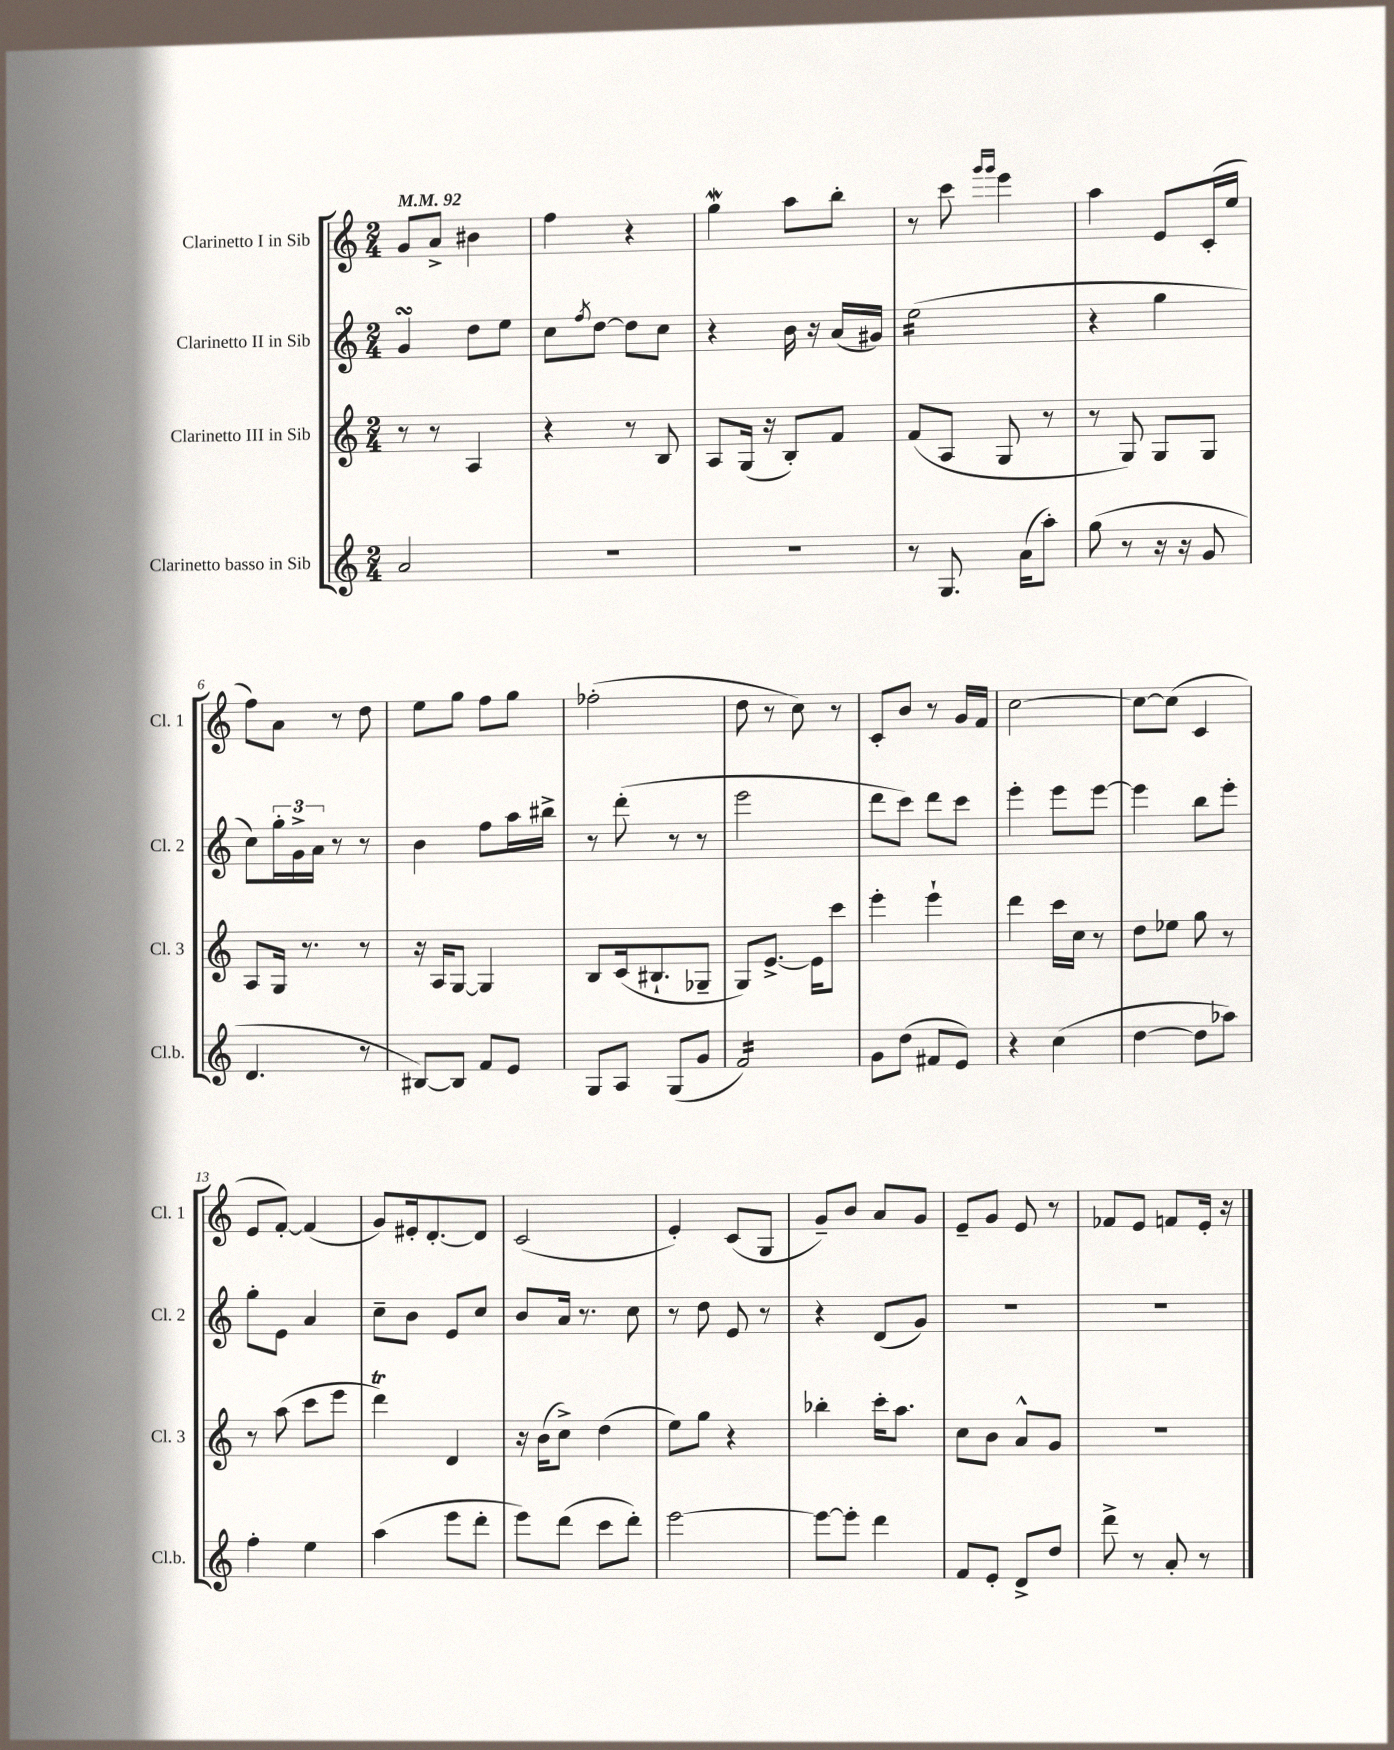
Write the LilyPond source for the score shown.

<<
\new StaffGroup <<
\new Staff = "s0" \with { instrumentName = "Clarinetto I in Sib" shortInstrumentName = "Cl. 1" } {
    \clef treble \key c \major \numericTimeSignature \time 2/4 \tempo 4 = 92
    g'8 a'8-> bis'4 |
    f''4 r4 |
    g''4\mordent a''8 b''8-. |
    r8 c'''8 \grace { g'''16 g'''16 } e'''4 |
    a''4 e'8 c'16-.( e''16 |
    f''8) a'8 r8 d''8 |
    e''8 g''8 f''8 g''8 |
    fes''2-.( |
    d''8 r8 c''8) r8 |
    c'8-. b'8 r8 g'16 f'16 |
    c''2~ |
    c''8~ c''8( c'4 |
    e'8 f'8~-.) f'4( |
    g'8) eis'16-. d'8.~-. d'8 |
    c'2( |
    e'4-.) c'8( g8 |
    g'8--) b'8 a'8 g'8 |
    e'8-- g'8 e'8 r8 |
    fes'8 e'8 f'8 e'16-. r16 \bar "|." |
}
\new Staff = "s1" \with { instrumentName = "Clarinetto II in Sib" shortInstrumentName = "Cl. 2" } {
    \clef treble \key c \major \numericTimeSignature \time 2/4
    g'4\turn d''8 e''8 |
    c''8 \acciaccatura { f''8 } d''8~ d''8 c''8 |
    r4 b'16 r16 a'16( gis'16) |
    e''2:16( |
    r4 g''4 |
    c''8) \tuplet 3/2 { g''16-. g'16-> a'16 } r8 r8 |
    b'4 f''8 a''16 bis''16-> |
    r8 d'''8-.( r8 r8 |
    e'''2 |
    d'''8 c'''8) d'''8 c'''8 |
    e'''4-. e'''8 e'''8~ |
    e'''4 b''8 e'''8-. |
    g''8-. e'8 a'4 |
    c''8-- b'8 e'8 c''8 |
    b'8 a'16 r8. c''8 |
    r8 d''8 e'8 r8 |
    r4 d'8( g'8) |
    R2 |
    R2 \bar "|." |
}
\new Staff = "s2" \with { instrumentName = "Clarinetto III in Sib" shortInstrumentName = "Cl. 3" } {
    \clef treble \key c \major \numericTimeSignature \time 2/4
    r8 r8 a4 |
    r4 r8 b8 |
    a8 g16( r16 b8-.) f'8 |
    f'8( a8 g8 r8 |
    r8 g8) g8 g8 |
    a8 g16 r8. r8 |
    r16 a16 g8~ g4 |
    b8 c'16( bis8.-! ges8-- |
    g8) e'8.~-> e'16 c'''8 |
    e'''4-. e'''4-! |
    d'''4 c'''16 c''16 r8 |
    d''8 ees''8 g''8 r8 |
    r8 a''8( c'''8 e'''8 |
    d'''4\trill) d'4 |
    r16 b'16( c''8->) d''4( |
    e''8) g''8 r4 |
    bes''4-. c'''16-. a''8. |
    c''8 b'8 a'8-^ g'8 |
    r2 \bar "|." |
}
\new Staff = "s3" \with { instrumentName = "Clarinetto basso in Sib" shortInstrumentName = "Cl.b." } {
    \clef treble \key c \major \numericTimeSignature \time 2/4
    a'2 |
    R2 |
    R2 |
    r8 g8. a'16( a''8-.) |
    g''8( r8 r16 r16 g'8 |
    d'4. r8 |
    bis8~) bis8 f'8 e'8 |
    g8 a8 g8( g'8 |
    f'2:16) |
    g'8 d''8( fis'8 e'8) |
    r4 c''4( |
    d''4~ d''8 aes''8) |
    f''4-. e''4 |
    a''4( e'''8 d'''8-. |
    e'''8) d'''8( c'''8 d'''8-.) |
    e'''2~ |
    e'''8~ e'''8-. d'''4 |
    f'8 e'8-. d'8-> d''8 |
    d'''8-> r8 a'8-. r8 \bar "|." |
}
>>
>>
